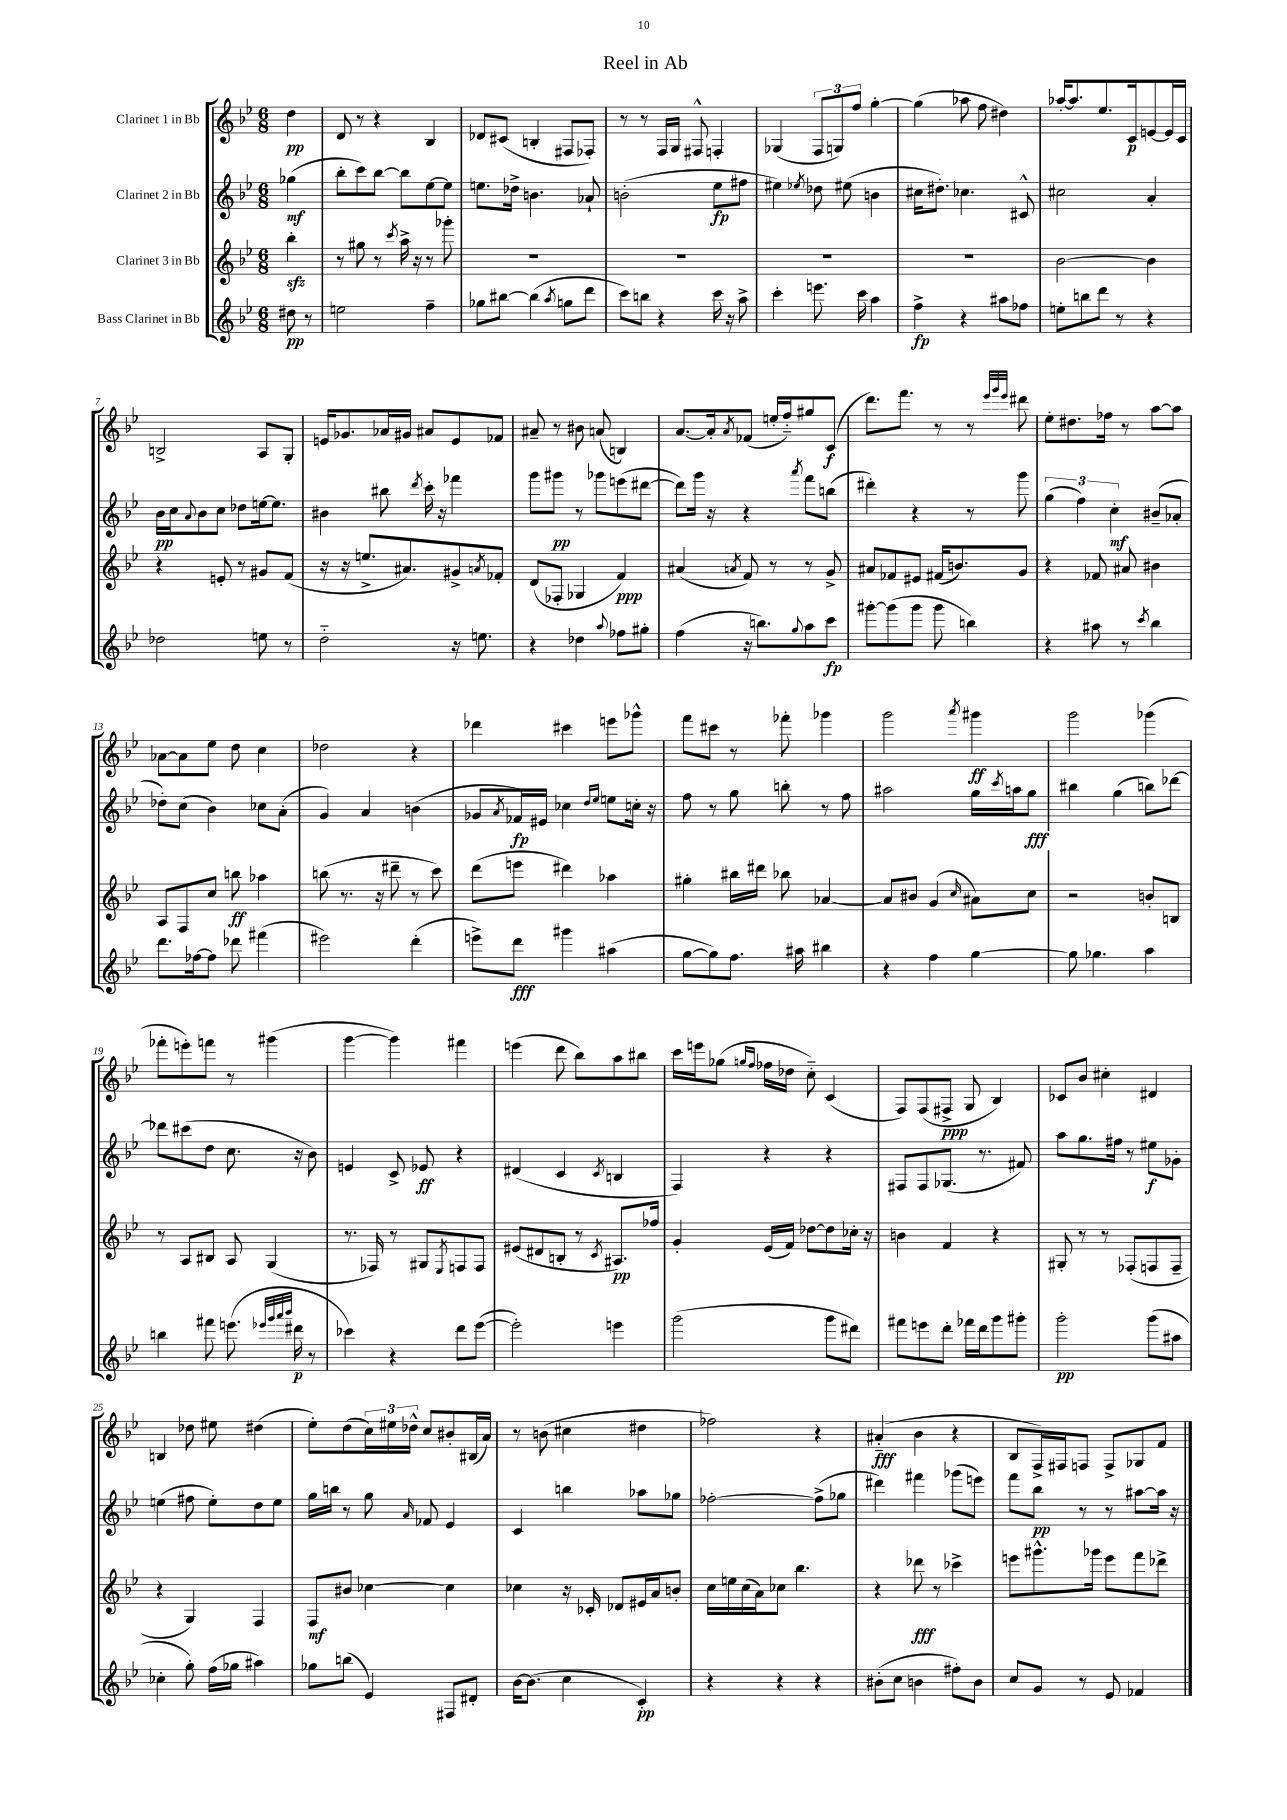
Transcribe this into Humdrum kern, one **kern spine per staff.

**kern	**kern	**kern	**kern
*staff4	*staff3	*staff2	*staff1
*clefG2	*clefG2	*clefG2	*clefG2
*k[b-e-]	*k[b-e-]	*k[b-e-]	*k[b-e-]
*M6/8	*M6/8	*M6/8	*M6/8
8dd#\	4bb-'\	(4gg-\	4dd\
8r	.	.	.
=	=	=	=
2ee\	8r	8bb-'\L	8d/
.	8gg#\	8ccc\)	8r
.	8r	[8bb-\J	4r
.	8qccc/	.	.
.	16aa^\	8bb-\]L	.
.	16r	.	.
4ff~\	8r	[8ee-\	4B-/
.	8ggg-'\	8ee-\]J	.
=	=	=	=
8gg-\L	2.r	8.ee\L	8d-/L
[8bb#\J	.	.	(8c#/J
.	.	16dd-^\Jk	.
(4bb#\]	.	4.b\	4B'/
8qaa/	.	.	.
8gg\L	.	.	8F#/L
8ddd\J	.	8a-`/	8F-'/J)
=	=	=	=
8ccc\L)	2.r	(2b'\	8r
8bb\J	.	.	8r
4r	.	.	16F/LL
.	.	.	16G/JJ
.	.	.	8F#^^/
16ccc\	.	8ee-\L	4F'/
16r	.	.	.
8aa^\	.	8ff#\J	.
=	=	=	=
4ccc'\	2.r	4ee#\)	(4G-/
.	.	8qee-/	.
8.eee\	.	8dd-\	12F/L
.	.	.	12G/)
.	.	(8ee#\	.
.	.	.	12ff/J
16ccc\	.	.	.
4aa\	.	4b\	[4gg'\
=	=	=	=
4ff^\	2.r	16cc#\LK	(4gg\]
.	.	8.dd#'\J)	.
4r	.	4.cc-\	8aa-\
.	.	.	8ff\
8aa#\L	.	.	4dd#\)
8ff-\J	.	8c#^^/	.
=	=	=	=
8ee'\L	[2b-\	2cc#\	[16aa-'/LK
.	.	.	8.aa-/]
8bb\	.	.	.
8ddd\J	.	.	8.ee-/
8r	.	.	.
.	.	.	16c/k
4r	4b-\]	4a'/	[8e/
.	.	.	16e/]L
.	.	.	16c/JJ
=	=	=	=
2dd-\	4r	16b-\LL	2B^/
.	.	16cc\J	.
.	.	8qqa/	.
.	.	8b-\	.
.	8e'/	8cc\J	.
.	8r	8dd-\L	.
8ee\	8g#/L	[16ee\k	8A/L
.	.	8.ee\]J	.
8r	(8f/J	.	8G'/J
=	=	=	=
2dd'~\	16r	4b#\	16e/LK
.	16r	.	8.g-/
.	8.ee^/L	.	.
.	.	8bb#\	16a-/L
.	8.a#/)	.	16g#/JJ
.	.	8qddd/	.
.	.	16ccc'\	8a#/L
.	.	16r	.
16r	8g#^/	4fff-\	8e/
8.ee\	.	.	.
.	8qa/	.	.
.	8f-'/J	.	8f-/J
=	=	=	=
4r	(8d/L	8ggg\L	8a#~/
.	8F-'/J	8ggg#\J	8r
4dd-\	4G-/	8r	8b#\
.	.	8ggg-\L	(8a/
8qqaa/	.	.	.
8ff-\L	4f/)	(8eee\	4B/)
8gg#'\J	.	[8ddd#\J	.
=	=	=	=
(4ff\	(4a#/	8ddd#\]L)	[8.a/L
.	.	16ggg\Jk	.
.	.	16r	16a'/]k
.	8qa/	.	8qa/
16r	8f/)	4r	(8f-/J
8.bb\L)	.	.	.
.	8r	.	16ee'/LL
.	.	.	16ff'~/J)
8qqgg/	.	8qaaa/	.
8aa\	8r	8fff\L	8gg#/
8ccc\J	8g^/	(8bb\J	(8c/J
=	=	=	=
[8ggg#'\L	8a#/L	4ddd#'\)	8.ddd\L)
(8ggg#\]	8f-/	.	.
.	.	.	8.fff\J
8ggg#\J	8e#/J	4r	.
8ggg#\	(16f#/LK	.	8r
.	8.b/)	.	.
4bb\)	.	8r	8r
.	.	.	32qqeee-/LLL
.	.	.	32qqggg/
.	.	.	32qqeee-/JJJ
.	8g/J	8ggg\	8ddd#\
=	=	=	=
4r	4r	(6gg\	8ee-'\L
.	.	.	8.dd#\
.	.	6ff\)	.
8aa#\	8f-/	.	.
.	.	.	16ff-\Jk
.	.	6cc'\	.
8r	8a#/	.	8r
8qccc/	.	.	.
4bb-\	4b#\	(8b#~/L	[8aa\L
.	.	8a-'/J	8aa\]J
=	=	=	=
8.ddd\L	8A/L	8dd-'\L)	[8a-\L
.	8F/	(8cc\J	8a-\]
[16ff-\k	.	.	.
8ff-\]J	8cc/J	4b-\)	8ee-\J
8ddd-\	8bb\	.	8dd\
(4fff#\	4aa-\	8cc-\L	4cc\
.	.	(8a'\J	.
=	=	=	=
2eee#\)	(8bb\	4g/)	2dd-\
.	8.r	.	.
.	.	4a/	.
.	16r	.	.
.	8ddd#~\	.	.
(4ddd'\	8r	(4b\	4r
.	8ccc\)	.	.
=	=	=	=
8eee^\L)	(8ddd\L	8g-/L	4ddd-\
.	.	8qa/	.
8ddd\J	8eee\J	16f-/L)	.
.	.	16e#/JJ	.
4ggg#\	4ddd#\)	4cc-\	4ccc#\
.	.	16qqdd/LL	.
.	.	16qqee-/JJ	.
(4aa#\	4aa-\	8ee\L	8eee\L
.	.	16cc'\Jk	8ggg-^^\J
.	.	16r	.
=	=	=	=
[8gg\L	4gg#'\	8ff\	8fff\L
8gg\])	.	8r	8ccc#\J
8.ff\J	16bb#\LL	8gg\	8r
.	16ddd#\JJ	.	.
.	8bb-\	8bb'\	8fff-'\
16aa#\	.	.	.
4bb#\	[4a-/	8r	4ggg-\
.	.	8ff\	.
=	=	=	=
4r	8a-/]L	2aa#\	2ggg\
.	8b#/J	.	.
4ff\	(4g/	.	.
.	16qqcc/	.	8qaaa/
[4gg\	8a#\L)	16gg\LL	4ggg#\
.	.	8qccc/	.
.	.	16aa\J	.
.	8cc\J	8gg\J	.
=	=	=	=
8gg\]	2r	4bb#\	2ggg\
4.gg-\	.	.	.
.	.	(4gg\	.
4aa\	8b'/L	8bb\L)	(4ggg-\
.	8B/J	[8ddd-\J	.
=	=	=	=
4bb\	8r	8ddd-\]L	8fff-'\L
.	8A/L	(8ccc#\	8eee'\)
8fff#\	8B#/J	8dd\J	8fff\J
(8.eee\	8A/	8.cc\	8r
.	(4G/	.	(4ggg#\
32qqeee-/LLL	.	.	.
32qqggg/	.	.	.
32qqaaa/	.	.	.
32qqbbb-/JJJ	.	.	.
16ddd#\	.	16r	.
8r	.	8b-\)	.
=	=	=	=
4ccc-\)	8.r	4e/	[4ggg\
.	16F-/)	.	.
4r	8r	8c^/	4ggg\])
.	8G#/L	8e-/	.
.	8qE-/	.	.
8ddd\L	8F/	4r	4fff#\
([8eee-\J	8F/J	.	.
=	=	=	=
2eee-'\])	(8e#/L	(4d#/	(4eee\
.	8d#/	.	.
.	8B'/J	4c/	8ddd\
.	8r	.	8bb-\L)
.	8qc/	8qc/	.
4eee\	8.A#/L)	4B/	8aa\
.	.	.	8bb#\J
.	16ff-/Jk	.	.
=	=	=	=
(2ggg\	4g'/	4F/)	16ccc\LL
.	.	.	16eee\J
.	.	.	(8gg-\J
.	.	.	16qqgg/LL
.	.	.	16qqff/JJ
.	(16e-/LL	4r	16ff-\LL
.	16f/JJ)	.	16dd-\JJ
.	[8dd-\L	.	8cc'~\)
8ggg\L	8dd-\]	4r	(4c/
8ddd#\J)	16cc-'\Jk	.	.
.	16r	.	.
=	=	=	=
8fff#\L	4b\	8F#/L	8F/L)
8eee\	.	8F#/	(8F/
8ddd'\J	4f/	(8.G-/J	8F#^/J
16fff-\LL	.	.	8G/
16ddd\J	.	8.r	.
8ggg\	4r	.	4B-/)
8ggg#'\J	.	8f#/)	.
=	=	=	=
2ggg'\	8G#'/	8aa\L	8c-/L
.	8r	8.gg\	8b-/J
.	8r	.	4cc#'\
.	.	16ff#\Jk	.
.	(8F-'/L	8r	.
(8ggg\L	8F/	8ee#\L	4d#/
8aa#\J	8F~/J	8g-'\J	.
=	=	=	=
4cc-'\	4r	(4ee\	4B/
8gg'\)	4G/)	8ff#\	8dd-\
(16ff\LL	.	8ee'\L)	8ee#\
16gg-\JJ	.	.	.
4aa#\)	4F/	8dd\	(4dd#\
.	.	8ee\J	.
=	=	=	=
8gg-\L	8F/L	16gg\LL	8ee-'\L)
.	.	16bb\JJ	.
(8bb\J	8b#/J	8r	(8dd\
4e-/)	[4cc-\	8gg\	24cc\L)
.	.	.	24ee#\
.	.	.	24dd-^^\JJ
.	.	16qqa/	.
.	.	8f-/	8cc/L
8F#/L	4cc-\]	4e-/	8b#'/
8d#'/J	.	.	(16B#/L
.	.	.	16a/JJ)
=	=	=	=
[16b-\LK	4cc-\	4c/	8r
(8.b-\]J	.	.	.
.	.	.	(8b\
4cc\	16r	4bb\	4cc#\
.	16c-'/	.	.
.	8d-/L	.	.
4c'/)	16e#/L	8aa-\L	4dd#\
.	16a/J	.	.
.	8b'/J	8gg-\J	.
=	=	=	=
4r	16cc\LL	[2ff-'\	2ff-\)
.	16ee\	.	.
.	(16cc\	.	.
.	16a\J)	.	.
4r	8cc-\J	.	.
.	4.bb-\	.	.
4r	.	(8ff-^\]L	4r
.	.	8gg-\J	.
=	=	=	=
(8b#'\L	4r	4ddd#\)	(4a#'~/
8cc\J	.	.	.
4b\	8ddd-\	4fff#\	4b-\
.	8r	.	.
8ff#'\L)	4ccc-^\	(8ggg-\L	4r
8b\J	.	8eee\J)	.
=	=	=	=
8cc/L	8eee\L	8fff\L	8B-/L
8g/J	8.ggg#^^\	8bb-\J	16F^/L)
.	.	.	16F#/J
8r	.	8r	8F/J
.	16ggg-\Jk	.	.
8e-/	8eee\L	8r	8F^/L
4f-/	8fff\	[8aa#\L	8G-/
.	8ddd-^\J	16aa#\]Jk	8f/J
.	.	16r	.
==	==	==	==
*-	*-	*-	*-
